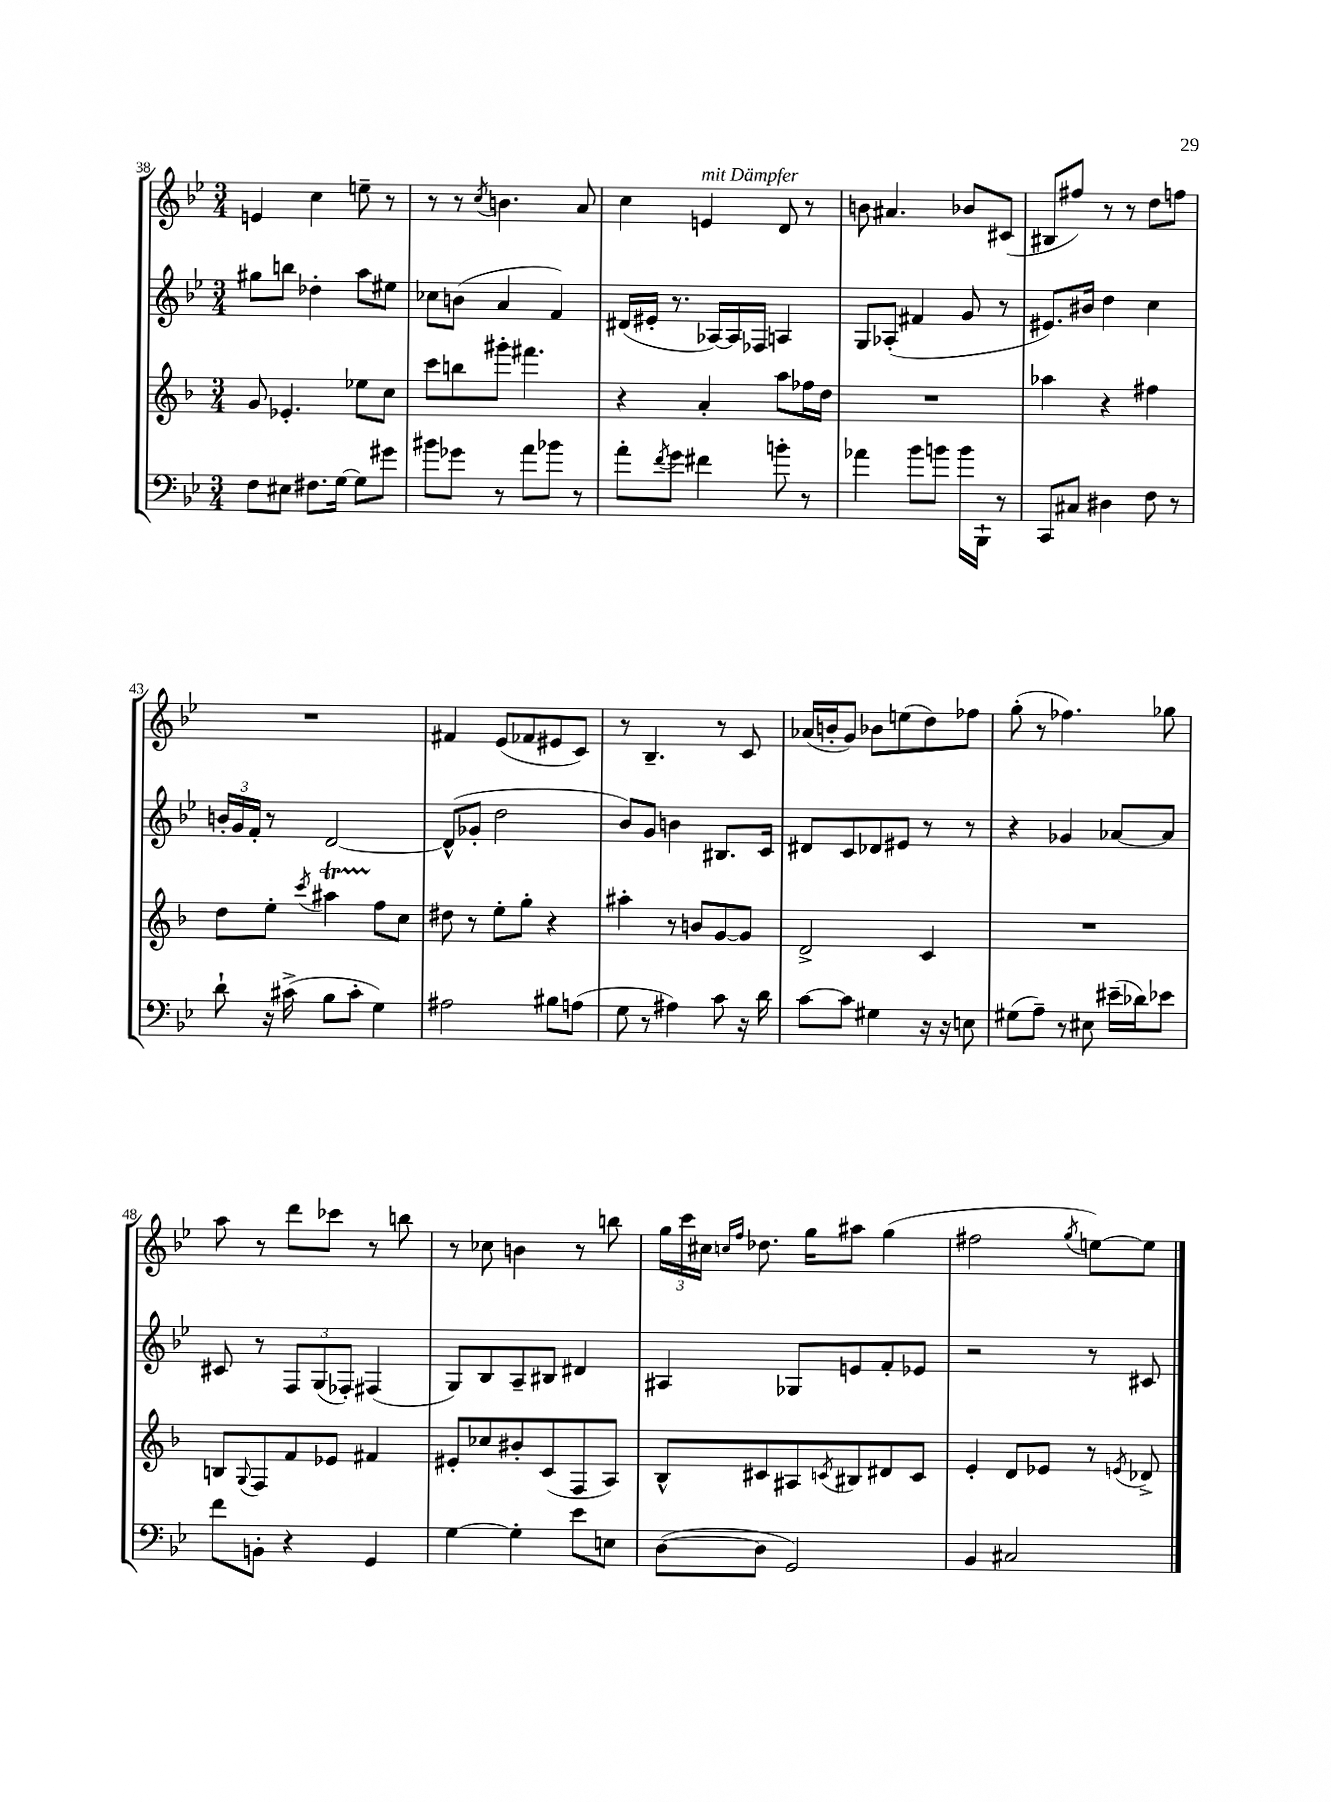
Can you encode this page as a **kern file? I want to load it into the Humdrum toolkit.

**kern	**kern	**kern	**kern
*staff4	*staff3	*staff2	*staff1
*clefF4	*clefG2	*clefG2	*clefG2
*k[b-e-]	*k[b-]	*k[b-e-]	*k[b-e-]
*M3/4	*M3/4	*M3/4	*M3/4
8F	8g	8gg#	4e
8E#	4.e-'	8bb	.
8.F#	.	4dd-'	4cc
[16G	.	.	.
8G]	8ee-	8aa	8ee~
8g#	8cc	8ee#	8r
=	=	=	=
8b#	8ccc	8cc-	8r
8g-	8bb	(8b	8r
.	.	.	8qcc
8r	8ggg#'	4a	4.b
8a	4.fff#	.	.
8b-	.	4f)	.
8r	.	.	8a
=	=	=	=
8a'	4r	(16d#	4cc
.	.	16e#'	.
8qf	.	.	.
8g	.	8.r	.
4f#	4a'	.	4e
.	.	[16A-)	.
.	.	16A-]	.
.	.	16F-	.
8b'	8aa	4A	8d
8r	16ff-	.	8r
.	16dd	.	.
=	=	=	=
4a-	2.r	8G	8b
.	.	(8A-'	4.a#
8b-	.	4f#	.
8b	.	.	.
16b	.	8g	8b-
16BBB-`	.	.	.
8r	.	8r	(8c#
=	=	=	=
8CC	4aa-	8.e#)	8B#
8C#	.	.	8ff#)
.	.	16b#	.
4D#	4r	4dd	8r
.	.	.	8r
8F	4ff#	4cc	8dd
8r	.	.	8ff
=	=	=	=
8d`	8dd	24b'	2.r
.	.	24g	.
.	.	24f'	.
16r	8ee'	8r	.
(16c#^	.	.	.
.	8qccc	.	.
8B-	4aa#	[2d	.
8c#'	.	.	.
4G)	8ff	.	.
.	8cc	.	.
=	=	=	=
2A#	8dd#	(8d^^]	4f#
.	8r	8g-'	.
.	8ee'	2dd	(8e-
.	8gg'	.	8f-
8B#	4r	.	8e#
(8A	.	.	8c)
=	=	=	=
8G	4aa#'	8b-)	8r
8r	.	8g	4.B-~
4A#)	8r	4b	.
.	8b	.	.
8c	[8g	8.B#	8r
16r	8g]	.	8c
16d	.	16c	.
=	=	=	=
[8c	2d^	8d#	(16a-
.	.	.	16b'
8c]	.	8c	8g)
4G#	.	8d-	8b-
.	.	8e#	(8ee
16r	4c	8r	8dd)
16r	.	.	.
8E	.	8r	8ff-
=	=	=	=
(8G#	2.r	4r	(8gg'
8A~)	.	.	8r
8r	.	4g-	4.ff-)
8E#	.	.	.
(16e#~	.	[8a-	.
16d-)	.	.	.
8e-	.	8a-]	8gg-
=	=	=	=
8f	8B	8c#	8aa
.	8qqG	.	.
8BB'	8F	8r	8r
4r	8f	12F	8ddd
.	.	(12G	.
.	8e-	.	8ccc-
.	.	12F-')	.
4GG	4f#	(4F#	8r
.	.	.	8bb
=	=	=	=
[4G	8e#'	8G)	8r
.	8cc-	8B-	8cc-
4G']	8b#'	8A~	4b
.	(8c	8B#	.
8e-	8F	4d#	8r
8E	8A)	.	8bb
=	=	=	=
([8D	8B-^^	4A#	24gg
.	.	.	24ccc
.	.	.	24cc#
.	.	.	16qqcc
.	.	.	16qqff
8D]	8c#	.	8.dd-
2GG)	8A#	8G-	.
.	.	.	16gg
.	8qc	.	.
.	8B#	8e	8aa#
.	8d#	8f'	(4gg
.	8c	8e-	.
=	=	=	=
4BB-	4e'	2r	2ff#
2C#	8d	.	.
.	8e-	.	.
.	.	.	8qgg
.	8r	8r	[8ee)
.	8qe	.	.
.	8d-^	8c#	8ee]
==	==	==	==
*-	*-	*-	*-
